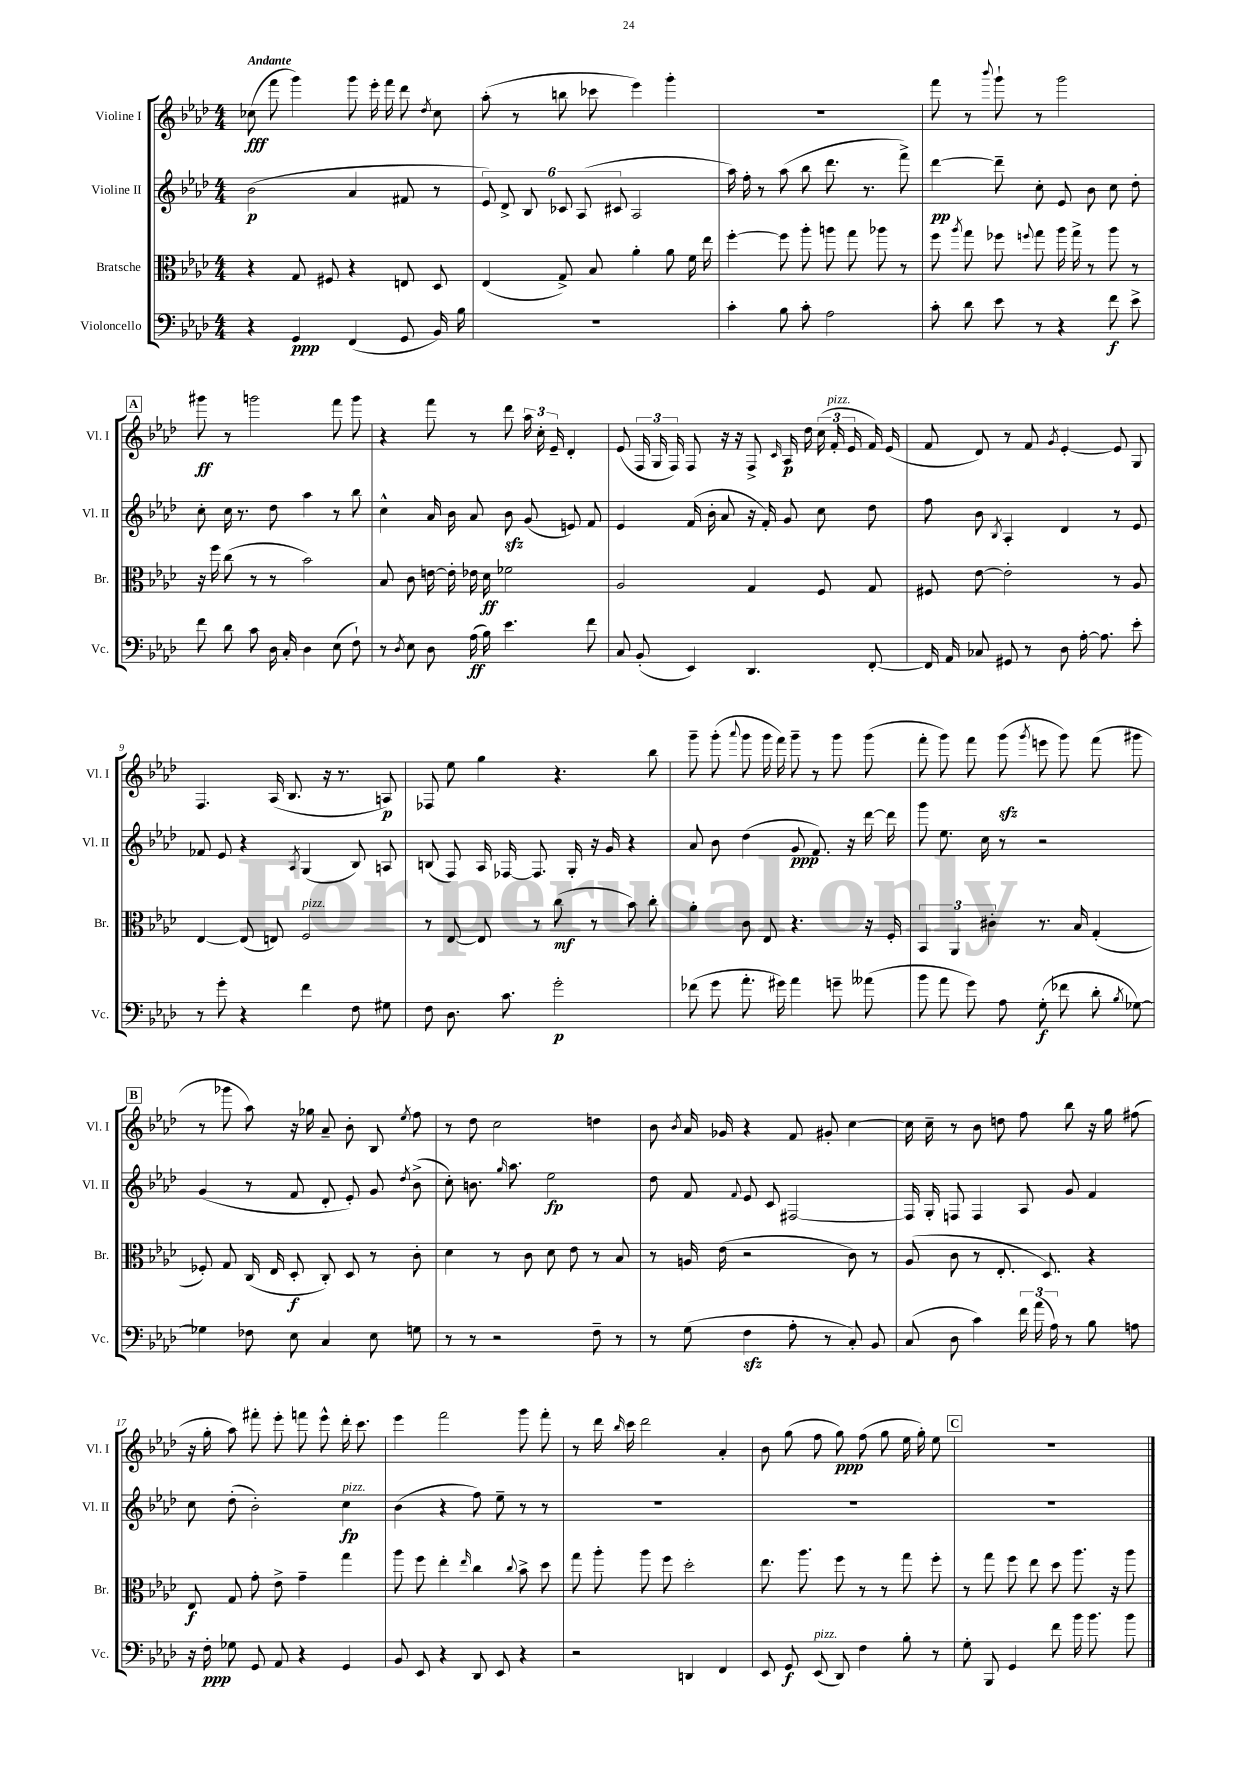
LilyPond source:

<<
\new StaffGroup <<
\new Staff = "s0" \with { instrumentName = "Violine I" shortInstrumentName = "Vl. I" } {
    \clef treble \key aes \major \numericTimeSignature \time 4/4 \tempo "Andante"
    \autoBeamOff ces''8\fff( f'''8 g'''4) g'''8 ees'''16-. f'''16 des'''8 \acciaccatura { des''8 } ces''8 |
    aes''8-.( r8 b''8 ces'''8 ees'''4) g'''4-. |
    R1 |
    f'''8 r8 \appoggiatura { bes'''8 } g'''8-! r8 g'''2 |
    \mark \markup { \box "A" } gis'''8\ff r8 g'''2 f'''8 g'''8 |
    r4 f'''8 r8 des'''8 \tuplet 3/2 { aes''16 c''16-. ees'16-- } des'4-. |
    ees'8( \tuplet 3/2 { f16 g16 f16) } f8 r16 r16 f8-> \grace { c'16 } aes16\p des''16 \tuplet 3/2 { c''16( f'16-.^\markup { \italic "pizz." } ees'16 } f'16) ees'16( |
    f'8 des'8) r8 f'8 \acciaccatura { g'8 } ees'4~-. ees'8 g8 |
    f4. aes16( bes8. r16 r8. a8\p) |
    fes8 ees''8 g''4 r4. bes''8 |
    g'''8-- g'''8-.( \appoggiatura { aes'''8 } g'''8 g'''16 f'''16) g'''8-- r8 g'''8 g'''8( |
    f'''8-. g'''8) f'''8 g'''8\sfz( \acciaccatura { g'''8 } e'''8 g'''8) f'''8( gis'''8 |
    \mark \markup { \box "B" } r8 ges'''8 aes''8) r16 ges''16 aes'8-- bes'8-. bes8 \acciaccatura { ees''8 } f''8 |
    r8 des''8 c''2 d''4 |
    bes'8 \acciaccatura { bes'8 } aes'16 ges'16 r4 f'8 gis'8-. c''4~ |
    c''16 c''16-- r8 bes'8 d''8 f''8 bes''8 r16 g''16 fis''8( |
    r16 g''16-. aes''8) fis'''8-. ees'''8-. f'''8 ees'''8-^ des'''16-. c'''8. |
    ees'''4 f'''2 g'''8 f'''8-. |
    r8 des'''16 \grace { bes''16 } c'''16 des'''2 aes'4-. |
    bes'8 g''8( f''8 g''8\ppp) f''8( g''8 ees''16 g''16-.) ees''8 |
    \mark \markup { \box "C" } R1 \bar "|." |
}
\new Staff = "s1" \with { instrumentName = "Violine II" shortInstrumentName = "Vl. II" } {
    \clef treble \key aes \major \numericTimeSignature \time 4/4
    \autoBeamOff bes'2\p( aes'4 fis'8 r8 |
    \tuplet 6/4 { ees'8) des'8-> bes8 ces'8 aes8( cis'8 } aes2 |
    aes''16) f''16-. r8 aes''8( bes''8 des'''8. r8. f'''8->) |
    des'''4~\pp des'''8-- c''8-. ees'8 bes'8 c''8 des''8-. |
    \mark \markup { \box "A" } c''8-. c''16 r8. des''8 aes''4 r8 bes''8 |
    c''4-^ aes'16 bes'16 aes'8 bes'8\sfz g'8( e'8) f'8 |
    ees'4 f'16( bes'16-. aes'8 r16 f'16-.) g'8 c''8 des''8 |
    f''8 bes'8 \acciaccatura { bes8 } aes4-. des'4 r8 ees'8 |
    fes'8 ees'8 r4 \acciaccatura { aes8 } g4( bes8) a8 |
    b8( f8) aes16 fes16~ fes8. g16-. r16 g'16 r4 |
    aes'8 bes'8 des''4( g'8\ppp f'8.) r16 des'''16~ des'''16 |
    g'''8 ees''8. c''16 r8 r2 |
    \mark \markup { \box "B" } g'4( r8 f'8 des'8-. ees'8-.) g'8 \acciaccatura { des''8 } bes'8->( |
    c''8-.) b'8. \grace { g''16 } aes''8. ees''2\fp |
    des''8 f'8 \appoggiatura { f'8 } ees'8 c'8 fis2~ |
    fis16 g16-. f8 f4 aes8 g'8 f'4 |
    c''8 des''8-.( bes'2-.) c''4\fp^\markup { \italic "pizz." } |
    bes'4( r4 f''8) ees''8-- r8 r8 |
    R1 |
    R1 |
    \mark \markup { \box "C" } R1 \bar "|." |
}
\new Staff = "s2" \with { instrumentName = "Bratsche" shortInstrumentName = "Br." } {
    \clef alto \key aes \major \numericTimeSignature \time 4/4
    \autoBeamOff r4 g8 fis8 r4 e8 des8 |
    ees4( g8->) bes8 aes'4-. aes'8 f'16 ees''16 |
    f''4~-. f''8 aes''8-. a''8 g''8 aes''8 r8 |
    f''8 \acciaccatura { aes''8 } g''8 fes''8 \appoggiatura { f''8 } g''8 aes''16 g''16-> r8 aes''8 r8 |
    \mark \markup { \box "A" } r16 f''16 c''8( r8 r8 bes'2) |
    bes8 c'8 e'16~ e'16-. ees'16 des'16\ff fes'2 |
    aes2 g4 f8 g8 |
    fis8 ees'8~ ees'2-. r8 aes8 |
    ees4~ ees8( e8) f2^\markup { \italic "pizz." } |
    r8 ees8~ ees8 r8 c''8\mf( r8 bes'8) c''8-. |
    aes'4-. c'8 ees8 r4. r16 f16-. |
    \tuplet 3/2 { bes,4 aes,4 cis'4-. } r8. bes16 g4-.( |
    \mark \markup { \box "B" } fes8-.) g8 c16( ees16 des8-.\f c8-.) des8 r8 c'8-. |
    des'4 r8 c'8 des'8 ees'8 r8 bes8 |
    r8 a16 ees'16( r2 c'8) r8 |
    aes8( c'8 r8 ees8.-. des8.) r4 |
    ees8\f g8 g'8-. ees'8-> g'4-- g''4 |
    aes''8 f''8 ees''4-. \grace { ees''16 } c''4 \appoggiatura { c''8 } bes'8-> des''8 |
    g''8 aes''8-. aes''8 f''8 des''2-. |
    ees''8. aes''8. f''8 r8 r8 g''8 f''8-. |
    \mark \markup { \box "C" } r8 g''8 f''8 ees''8 des''8 aes''8. r16 aes''8 \bar "|." |
}
\new Staff = "s3" \with { instrumentName = "Violoncello" shortInstrumentName = "Vc." } {
    \clef bass \key aes \major \numericTimeSignature \time 4/4
    \autoBeamOff r4 g,4\ppp f,4( g,8 bes,16) bes16 |
    R1 |
    c'4-. bes8 c'8-. aes2 |
    c'8-. des'8 ees'8 r8 r4 f'8\f ees'8-> |
    \mark \markup { \box "A" } f'8 des'8 c'8 des16 c16-. des4 ees8( f8-!) |
    r8 \acciaccatura { des8 } ees8 des8 aes16\ff( bes16) ees'4. f'8 |
    c8 bes,8-.( ees,4) des,4. f,8~-. |
    f,16 aes,16 ces8 gis,8 r8 des8 aes16~-. aes8. ees'8-. |
    r8 g'8-. r4 f'4 f8 gis8 |
    f8 des8. c'8. g'2-.\p |
    fes'8( g'8 aes'8.-. gis'16) aes'4 g'8-- aeses'8( |
    bes'8 aes'8 g'8) aes8 g8-.\f( fes'8 des'8-. \acciaccatura { bes8 } ges8~) |
    \mark \markup { \box "B" } ges4 fes8 ees8 c4 ees8 g8 |
    r8 r8 r2 f8-- r8 |
    r8 g8( f4\sfz aes8-. r8 c8-.) bes,8 |
    c8( des8 c'4) \tuplet 3/2 { f'16 aes'16( aes16) } r8 bes8 a8 |
    r16 f16-.\ppp ges8 g,8 aes,8 r4 g,4 |
    bes,8 ees,8 r4 des,8 ees,8 r4 |
    r2 d,4 f,4 |
    ees,8 g,8\f ees,8^\markup { \italic "pizz." }( des,8) f4 bes8-. r8 |
    \mark \markup { \box "C" } g8-. bes,,8 g,4 f'8 bes'16 bes'8. bes'8 \bar "|." |
}
>>
>>
